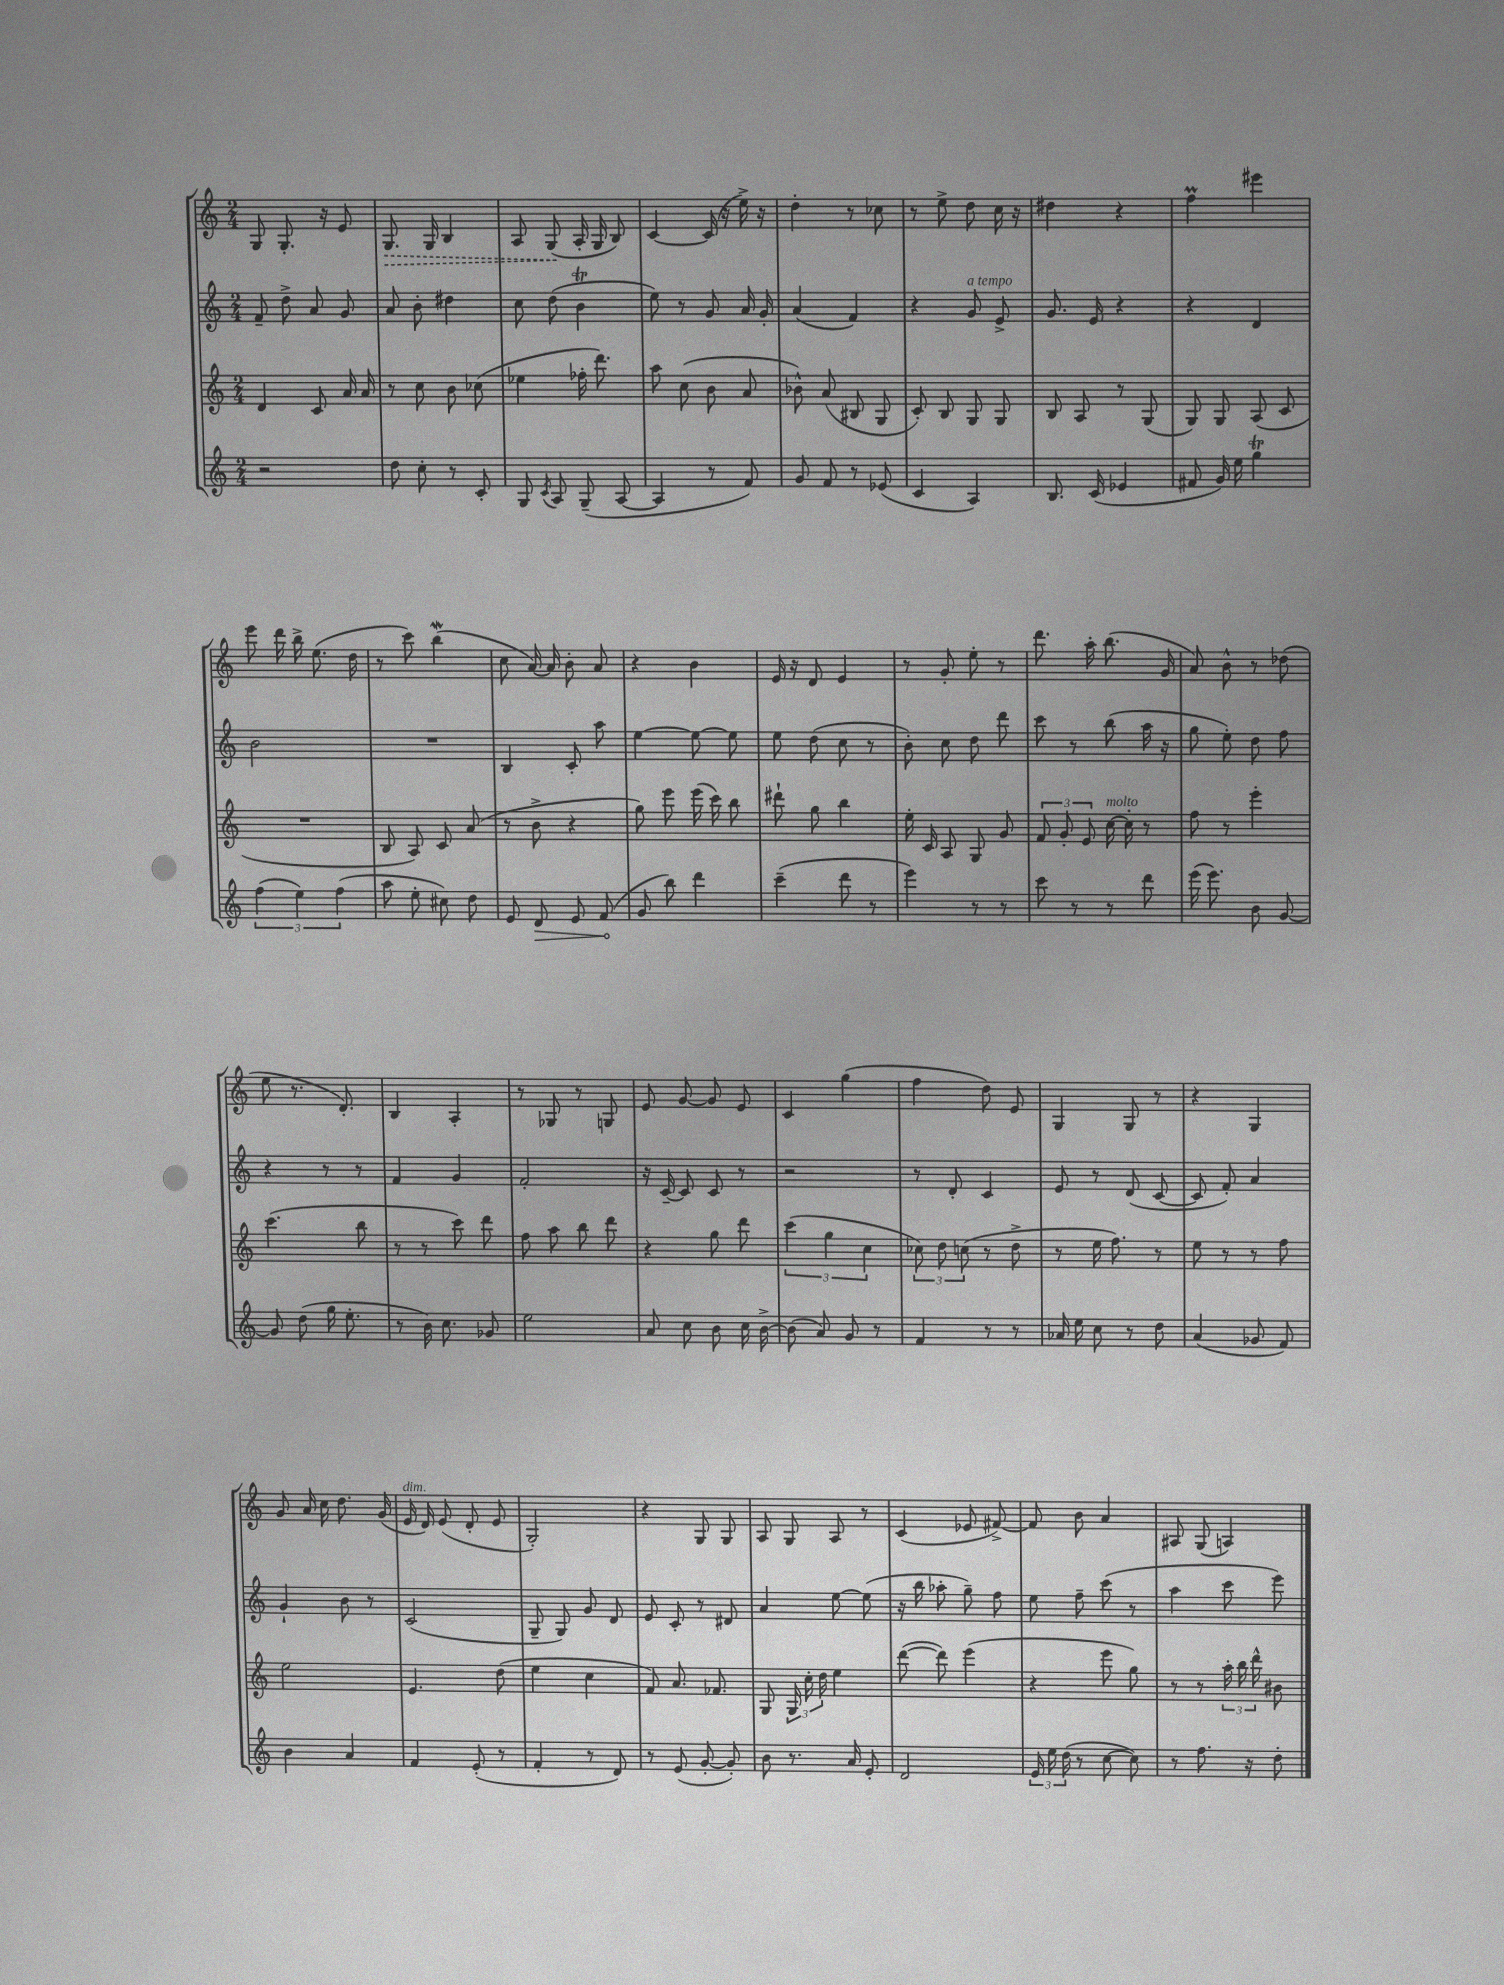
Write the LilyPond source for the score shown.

<<
\new StaffGroup <<
\new Staff = "s0" {
    \clef treble \key c \major \numericTimeSignature \time 2/4
    \autoBeamOff g8 g8.-. r16 e'8 |
    \once \override Hairpin.style = #'dashed-line g8.\> g16 b4 |
    a8 g8\!( a16-. g16 b8) |
    c'4~ c'16( r16 e''16->) r16 |
    d''4-. r8 ces''8 |
    r8 e''8-> d''8 c''16 r16 |
    dis''4 r4 |
    f''4\prall eis'''4 |
    e'''8 d'''16 b''16-> e''8.( d''16 |
    r8 c'''8) b''4\mordent( |
    c''8 a'16~) a'16 b'8-. a'8 |
    r4 b'4 |
    e'16 r16 d'8 e'4 |
    r8 g'8-. e''8-. r8 |
    d'''8. a''16-. b''8.( g'16 |
    a'8) b'8-^ r8 des''8( |
    e''8 r8. d'8.-.) |
    b4 a4-. |
    r8 ges8 r8 g8 |
    e'8 g'8~ g'8 e'8 |
    c'4 g''4( |
    f''4 d''8) e'8 |
    g4 g8 r8 |
    r4 g4 |
    g'8 a'16 c''16 d''8. g'16( |
    e'16^\markup { \italic "dim." } d'16) e'8( d'8-. e'8 |
    g2-.) |
    r4 g8 g8 |
    a8 g8 a8 r8 |
    c'4( ees'8 fis'8~->) |
    fis'8 b'8 a'4 |
    ais8 g8( a4) \bar "|." |
}
\new Staff = "s1" {
    \clef treble \key c \major \numericTimeSignature \time 2/4
    \autoBeamOff f'8-- d''8-> a'8 g'8 |
    a'8 b'8-. dis''4 |
    c''8 d''8( b'4\trill |
    e''8) r8 g'8 a'16 g'16-. |
    a'4( f'4) |
    r4 g'8^\markup { \italic "a tempo" } e'8-> |
    g'8. e'16 r4 |
    r4 d'4 |
    b'2 |
    R2 |
    b4 c'8-. a''8 |
    e''4~ e''8~ e''8 |
    e''8 d''8( c''8 r8 |
    b'8-.) c''8 d''8 d'''8 |
    c'''8 r8 b''8( a''16 r16 |
    g''8 e''8-.) d''8 f''8 |
    r4 r8 r8 |
    f'4 g'4 |
    f'2-. |
    r16 c'16~-- c'8 c'8 r8 |
    r2 |
    r8 d'8-. c'4 |
    e'8 r8 d'8( c'8~ |
    c'8 f'8-.) a'4 |
    g'4-! b'8 r8 |
    c'2( |
    g8-- g8) g'8 d'8 |
    e'8 c'8-. r8 dis'8 |
    a'4 e''8~ e''8( |
    r16 b''16 aes''8-. g''8--) f''8 |
    e''8 f''8-- c'''8( r8 |
    a''4 c'''8 e'''8) \bar "|." |
}
\new Staff = "s2" {
    \clef treble \key c \major \numericTimeSignature \time 2/4
    \autoBeamOff d'4 c'8 a'16 a'16 |
    r8 c''8 b'8 ces''8( |
    ees''4 fes''16-. d'''8.) |
    a''8 c''8( b'8 a'8 |
    bes'8-^) a'8( bis8 g8 |
    c'8-.) b8 g8 g8 |
    b8 a8 r8 g8( |
    g8) g8 a8( c'8 |
    R2 |
    b8 a8) c'8 a'8( |
    r8 b'8-> r4 |
    g''8) e'''8 e'''16( c'''16) b''8 |
    dis'''8-! g''8 b''4 |
    e''16-. c'16 a8 g8 g'8 |
    \tuplet 3/2 { f'8 g'8-. e'8 } c''16~^\markup { \italic "molto" } c''16-. r8 |
    f''8 r8 e'''4-. |
    c'''4.( b''8 |
    r8 r8 c'''8) d'''8 |
    f''8 a''8 b''8 d'''8 |
    r4 g''8 d'''8 |
    \tuplet 3/2 { c'''4( g''4 c''4 } |
    \tuplet 3/2 { ces''8) d''8 c''8( } r8 d''8-> |
    r8 e''16 f''8.) r8 |
    e''8 r8 r8 f''8 |
    e''2 |
    e'4. d''8( |
    e''4 c''4 |
    f'8) a'8. fes'8. |
    g8 \tuplet 3/2 { g16 c''16-. d''16 } e''4 |
    d'''8~( d'''8) e'''4( |
    r4 e'''8 g''8) |
    r8 r8 \tuplet 3/2 { a''16-. b''16 d'''16-^ } bis'8 \bar "|." |
}
\new Staff = "s3" {
    \clef treble \key c \major \numericTimeSignature \time 2/4
    \autoBeamOff r2 |
    d''8 c''8-. r8 c'8-. |
    g8 \acciaccatura { c'8 } a8 g8--( a8~ |
    a4 r8 f'8) |
    g'8 f'8 r8 ees'8( |
    c'4 a4) |
    b8. c'16( ees'4 |
    fis'8 g'16) e''16 g''4\trill |
    \tuplet 3/2 { f''4( e''4) f''4( } |
    a''8 e''8-. cis''8) d''8 |
    e'8 \once \override Hairpin.circled-tip = ##t d'8\> e'8 f'8\!( |
    g'8 b''8) d'''4 |
    c'''4--( d'''8 r8 |
    e'''4) r8 r8 |
    c'''8 r8 r8 d'''8 |
    e'''16( e'''8.) b'8 g'8~ |
    g'8 d''8( g''16 e''8.-. |
    r8 b'16) c''8. ges'8 |
    e''2 |
    a'8 c''8 b'8 c''16 b'16~-> |
    b'8( a'8) g'8 r8 |
    f'4 r8 r8 |
    aes'16 e''16 c''8 r8 d''8 |
    a'4( ges'8 f'8) |
    b'4 a'4 |
    f'4 e'8-.( r8 |
    f'4-. r8 d'8) |
    r8 e'8( g'8~-. g'8-.) |
    b'8 r8. a'16 e'8-. |
    d'2 |
    \tuplet 3/2 { e'16 e''16 d''16( } r8 c''8~ c''8) |
    r8 f''8. r16 d''8-. \bar "|." |
}
>>
>>
\layout { \context { \Score \remove "Bar_number_engraver" } }
